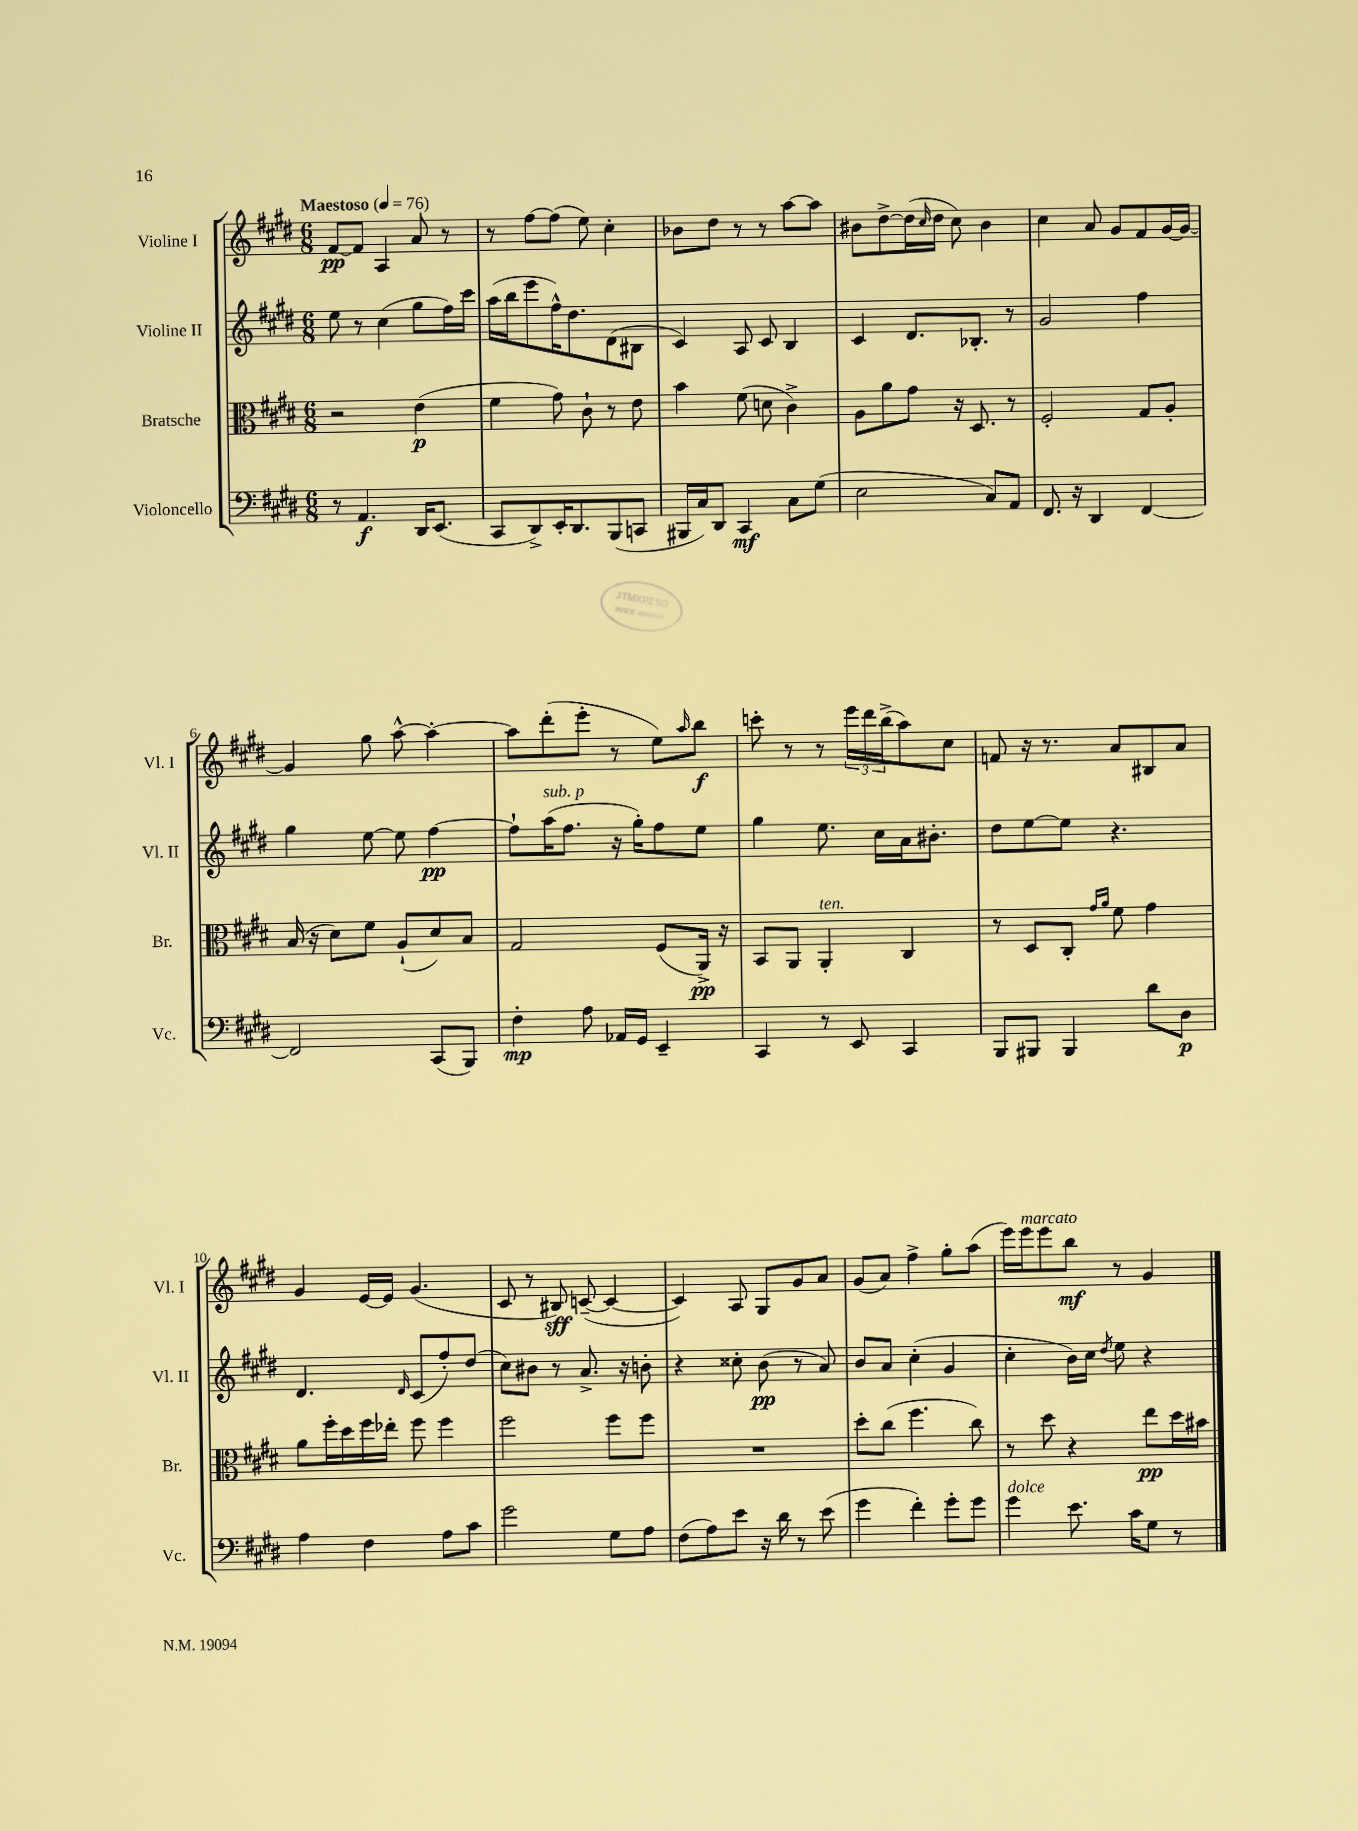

**kern	**kern	**kern	**kern
*staff4	*staff3	*staff2	*staff1
*clefF4	*clefC3	*clefG2	*clefG2
*k[f#c#g#d#]	*k[f#c#g#d#]	*k[f#c#g#d#]	*k[f#c#g#d#]
*M6/8	*M6/8	*M6/8	*M6/8
*MM76	*MM76	*MM76	*MM76
8r	2r	8ee	[8f#
4.AA	.	8r	8f#]
.	.	(4cc#	4A
16DD#	(4e	8gg#	8a
(8.EE	.	.	.
.	.	16ff#)	8r
.	.	16ccc#	.
=	=	=	=
8CC#	4f#	(16aa	8r
.	.	16bb	.
8DD#^)	.	8eee	[8ff#
16EE'	8g#)	16ff#^^)	(8ff#]
8.DD#	.	8.dd#	.
.	8c#`	.	8ee)
(8BBB	8r	(8d#	4cc#'
8CC	8e	8B#	.
=	=	=	=
16BBB#	4b	4c#)	8b-
16C#)	.	.	.
8DD#	.	.	8dd#
4CC#	(8f#	8A	8r
.	8d	8c#	8r
8C#	4c#^)	4B	[8aa
(8G#	.	.	8aa]
=	=	=	=
2E	8A	4c#	8b#
.	8a	.	[8dd#^
.	8g#	8.d#	(16dd#]
.	.	.	16qqcc#
.	.	.	16dd#
.	16r	.	8cc#)
.	8.D#	8.B-'	.
8C#)	.	.	4b#
8AA	8r	8r	.
=	=	=	=
8.FF#	2F#'	2g#	4cc#
16r	.	.	.
4DD#	.	.	8a
.	.	.	8g#
[4FF#	8G#	4ff#	8f#
.	8A'	.	[16g#
.	.	.	16g#_
=	=	=	=
2FF#]	(16B	4gg#	4g#]
.	16r	.	.
.	8d#)	.	.
.	8f#	[8ee	8gg#
.	(8A`	8ee]	[8aa^^
(8CC#	8d#)	[4ff#	4aa'_
8BBB)	8B	.	.
=	=	=	=
4F#'	2G#	8ff#`]	8aa]
.	.	(16aa	(8ddd#'
.	.	8.ff#	.
8A	.	.	8eee'
16AA-	.	16r	8r
16GG#	.	16gg#')	.
4EE~	(8F#	8ff#	8ee)
.	.	.	16qqaa
.	16AA^)	8ee	8bb
.	16r	.	.
=	=	=	=
4CC#	8BB	4gg#	8ccc'
.	8AA	.	8r
8r	4AA'	8.ee	8r
8EE	.	.	24eee
.	.	.	24ddd#
.	.	16cc#	.
.	.	.	(24bb^
4CC#	4C#	16a	8aa)
.	.	8.b#'	.
.	.	.	8cc#
=	=	=	=
8BBB	8r	8dd#	8f
8BBB#	8D#	[8ee	16r
.	.	.	8.r
4BBB#	8C#'	8ee]	.
.	16qqg#	.	.
.	16qqa	.	.
.	8f#	4.r	8a
8d#	4g#	.	8B#
8D#	.	.	8a
=	=	=	=
4A	8a	4.d#	4g#
.	16ff#'	.	.
.	16dd#	.	.
4F#	16ff#	.	[16e
.	16ee-'	.	16e]
.	.	16qqd#	.
.	8ff#	(8c#	(4.g#
8A	4ff#	8ff#')	.
8c#	.	(8dd#	.
=	=	=	=
2g#	2ff#	8cc#)	8c#
.	.	8b#	8r
.	.	8r	8B#)
.	.	8.a^	([8c~
8G#	8ff#	.	4c_
.	.	16r	.
8A	8ff#	8b'	.
=	=	=	=
(8F#	2.r	4r	4c])
8A)	.	.	.
8e	.	8cc##'	8A
16r	.	(8b	8G#
16d#	.	.	.
8r	.	8r	8g#
(8e	.	8a)	8a
=	=	=	=
4g#	8dd#'	8b	(8g#
.	(8cc#	8a	8a)
4f#')	4.ff#	(4cc#'	4ff#^
8g#'	.	4g#	8gg#'
8g#	8cc#)	.	(8aa
=	=	=	=
4g#	8r	4cc#'	16eee)
.	.	.	16eee
.	8dd#	.	8eee
8.e	4r	16b)	8bb
.	.	16cc#	.
.	.	8qdd#	.
.	.	8ee	8r
16c#	.	.	.
8G#	8ee	4r	4g#
8r	16dd#	.	.
.	16b#	.	.
==	==	==	==
*-	*-	*-	*-
